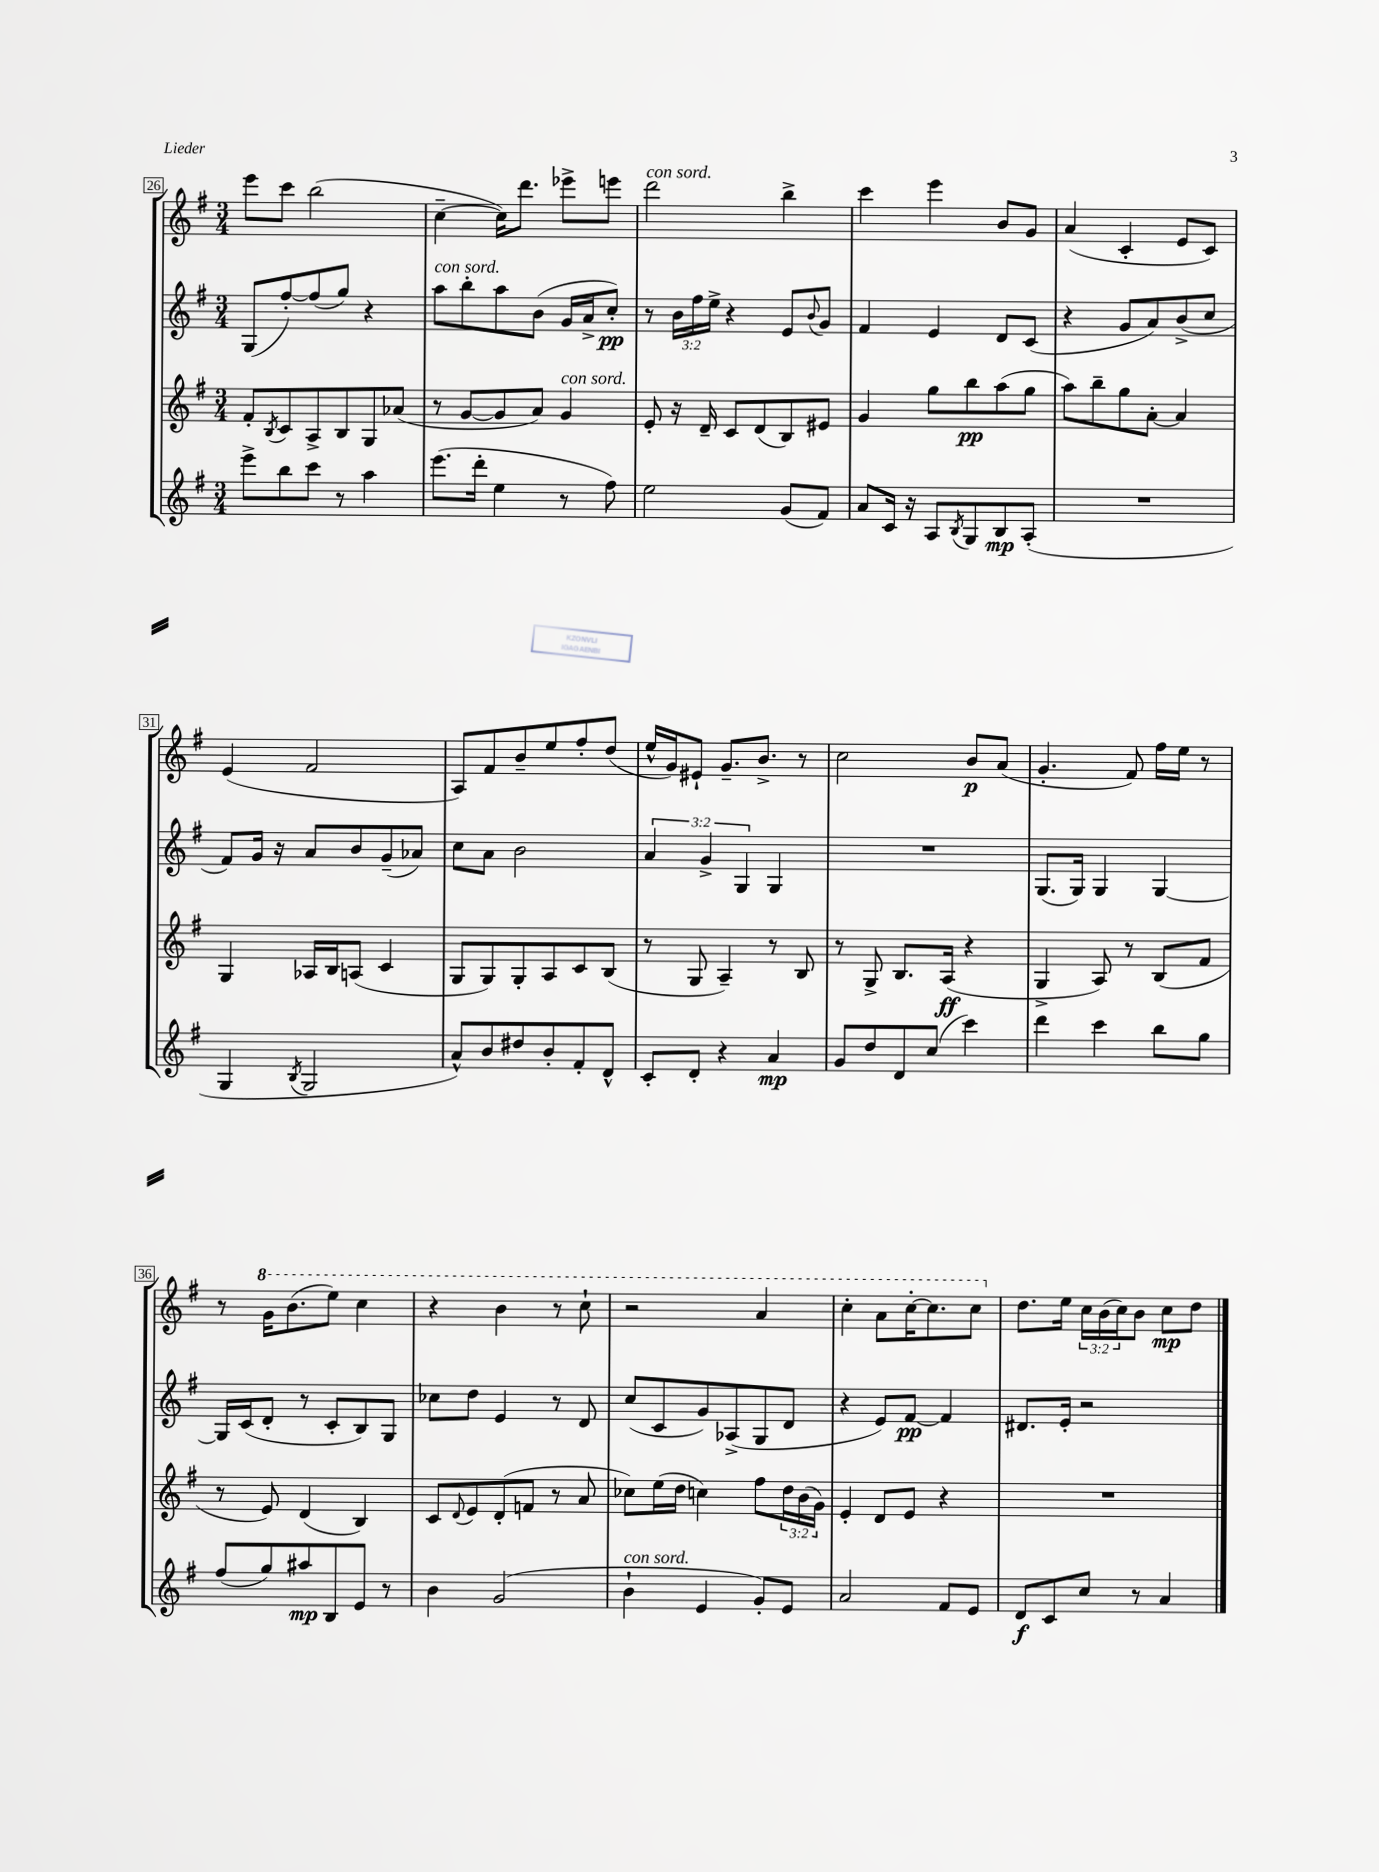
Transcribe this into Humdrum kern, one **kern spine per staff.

**kern	**kern	**kern	**kern
*staff4	*staff3	*staff2	*staff1
*clefG2	*clefG2	*clefG2	*clefG2
*k[f#]	*k[f#]	*k[f#]	*k[f#]
*M3/4	*M3/4	*M3/4	*M3/4
8eee^	8f#'	(8G	8eee
.	8qB	.	.
8bb	8c	[8ff#')	8ccc
8ccc	8A^	(8ff#]	(2bb
8r	8B	8gg)	.
4aa	8G	4r	.
.	(8a-	.	.
=	=	=	=
(8.eee	8r	8aa	[4cc~
.	[8g	8bb'	.
16ddd'	.	.	.
4ee	8g]	8aa	16cc])
.	.	.	8.ddd
.	8a)	(8b	.
8r	4g	16g	8eee-^
.	.	16a^	.
8ff#)	.	8cc')	8eee
=	=	=	=
2ee	8e'	8r	2ddd
.	16r	24b	.
.	.	24ff#	.
.	16d~	.	.
.	.	24ee^	.
.	8c	4r	.
.	(8d	.	.
(8g	8B)	8e	4bb^
.	.	8qqb	.
8f#)	8e#	8g	.
=	=	=	=
8a	4g	4f#	4ccc
16c	.	.	.
16r	.	.	.
8A	8gg	4e	4eee
8qB	.	.	.
8G	8bb	.	.
8B	(8aa	8d	8b
(8A'	8gg	(8c	8g
=	=	=	=
2.r	8aa)	4r	(4a
.	8bb~	.	.
.	8gg	8g	4c'
.	[8a'	8a)	.
.	4a]	(8b^	8e
.	.	8cc	8c)
=	=	=	=
4G	4G	8f#)	(4e
.	.	16g	.
.	.	16r	.
8qB	.	.	.
2G	16A-	8a	2f#
.	16B	.	.
.	(8A	8b	.
.	4c	(8g~	.
.	.	8a-)	.
=	=	=	=
8a^^)	8G	8cc	8A)
8b	8G)	8a	8f#
8dd#	8G'	2b	8b~
8b'	8A	.	8ee
8f#'	8c	.	8ff#'
8d^^	(8B	.	(8dd
=	=	=	=
8c'	8r	6a	16ee^^
.	.	.	16g)
8d'	8G	.	8e#`
.	.	6g^	.
4r	4A~)	.	8.g~
.	.	6G	.
.	.	.	8.b^
4a	8r	4G	.
.	8B	.	8r
=	=	=	=
8g	8r	2.r	2cc
8dd	8G^	.	.
8d	8.B	.	.
(8cc	.	.	.
.	(16A	.	.
4ccc)	4r	.	8b
.	.	.	(8a
=	=	=	=
4ddd	4G^	(8.G	4.g'
.	.	16G)	.
4ccc	8A)	4G	.
.	8r	.	8f#)
8bb	(8B	[4G	16ff#
.	.	.	16ee
8gg	8f#	.	8r
=	=	=	=
(8ff#	8r	16G]	8r
.	.	(16c	.
8gg)	8e)	8d'	16gg
.	.	.	(8.bb
8aa#	(4d	8r	.
8B	.	8c'	8eee)
8e	4B)	8B)	4ccc
8r	.	8G	.
=	=	=	=
4b	8c	8cc-	4r
.	8qqd	.	.
.	8e	8dd	.
(2g	(8d'	4e	4bb
.	8f	.	.
.	8r	8r	8r
.	8a	8d	8ccc`
=	=	=	=
4b`	8cc-)	(8cc	2r
.	(16ee	8c	.
.	16dd	.	.
4e	4cc)	8g)	.
.	.	(8A-^	.
8g')	8ff#	8G	4aa
8e	24dd	8d	.
.	(24b	.	.
.	24g)	.	.
=	=	=	=
2a	4e'	4r	4ccc'
.	8d	8e)	8aa
.	8e	[8f#	[16ccc'
.	.	.	8.ccc]
8f#	4r	4f#]	.
8e	.	.	8ccc
=	=	=	=
8d	2.r	8.d#	8.dd
8c	.	.	.
.	.	16e'	16ee
8cc	.	2r	24cc
.	.	.	(24b
.	.	.	24cc)
8r	.	.	8b
4a	.	.	8cc
.	.	.	8dd
==	==	==	==
*-	*-	*-	*-
